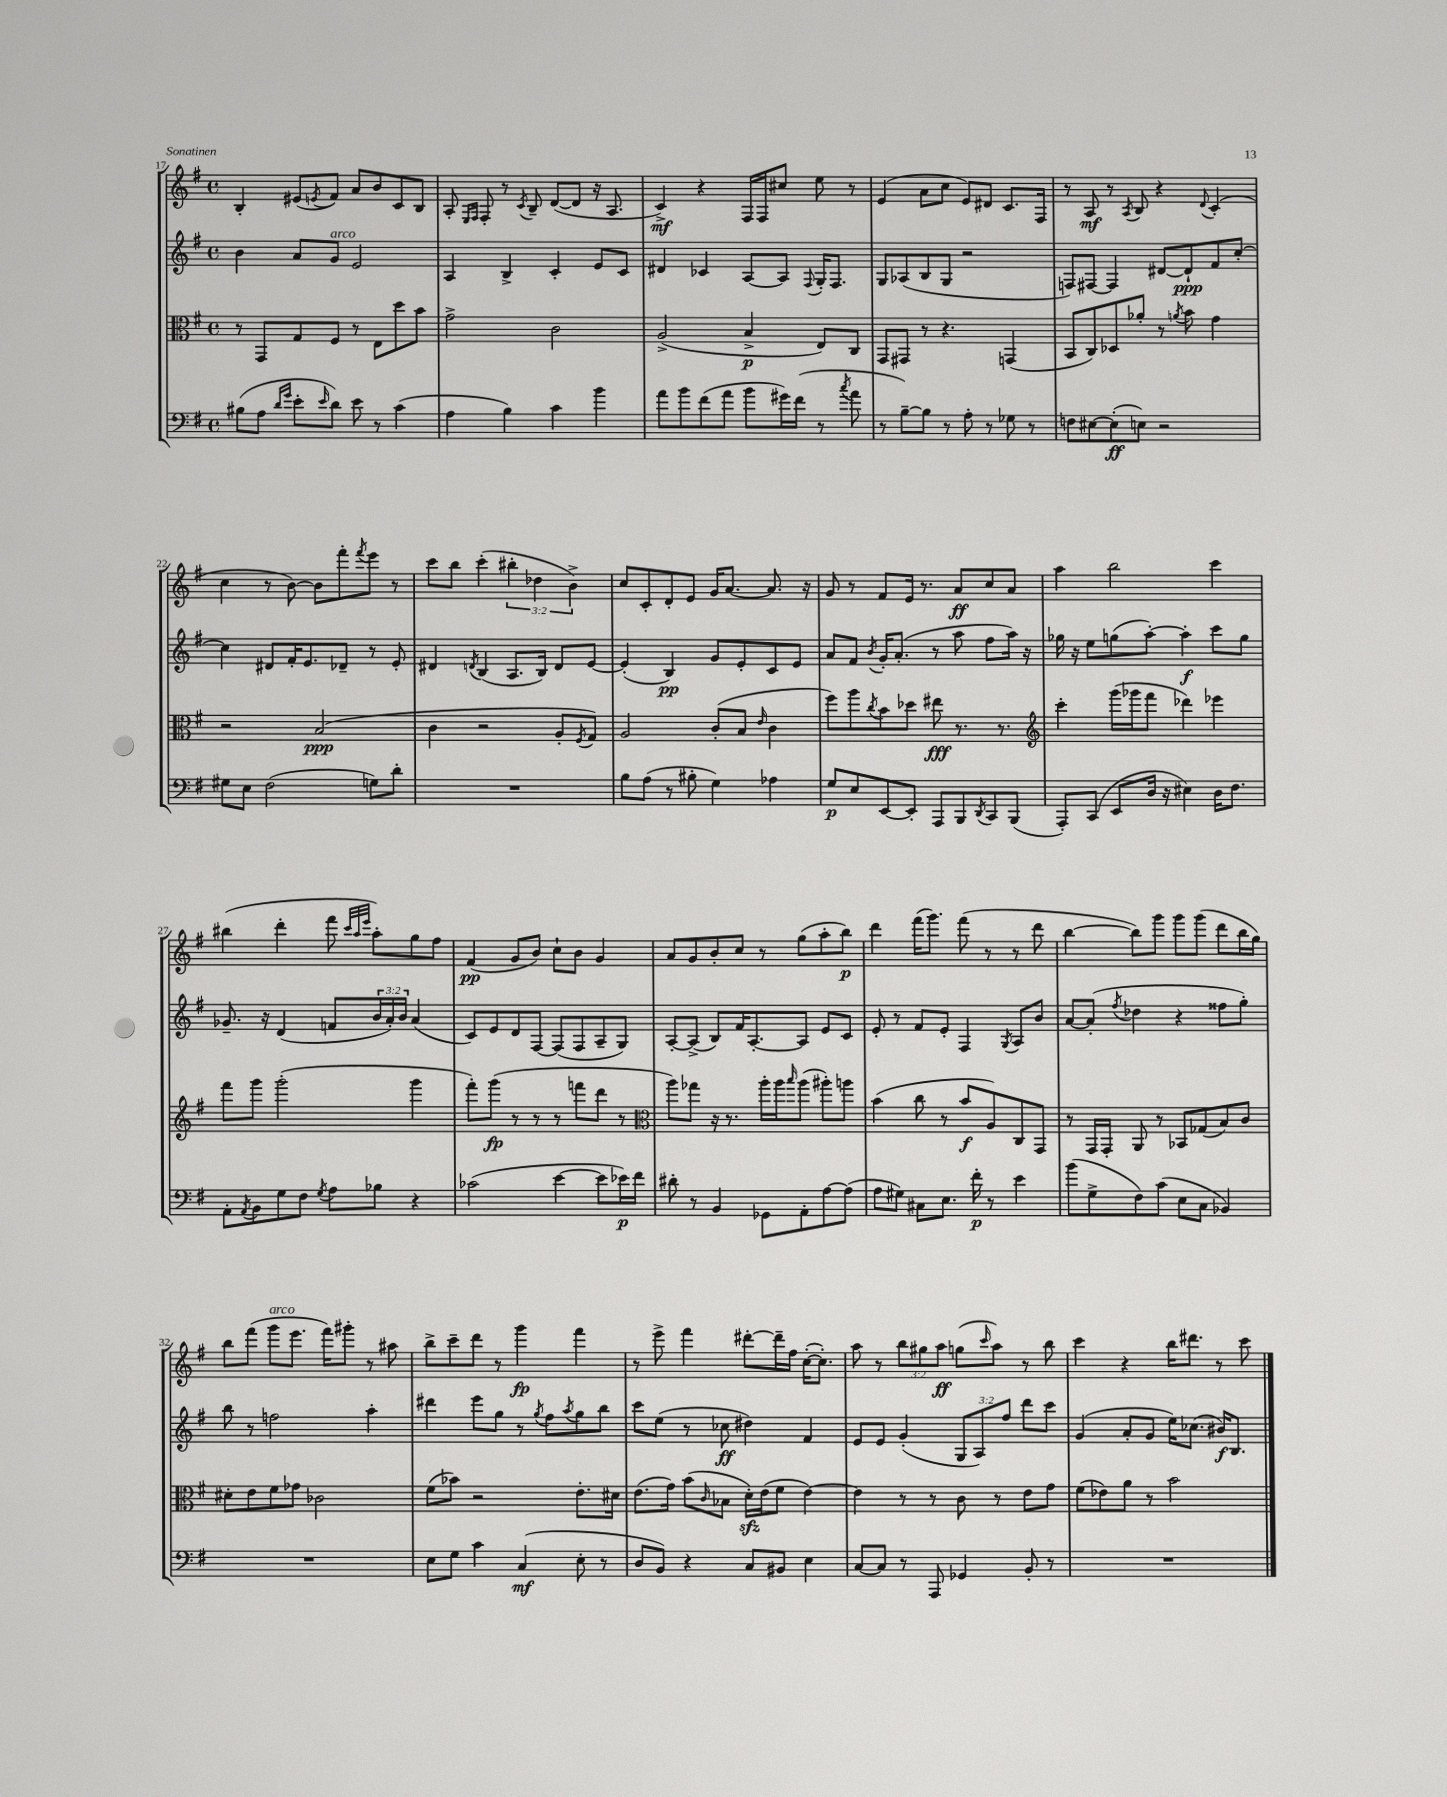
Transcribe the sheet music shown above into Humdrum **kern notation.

**kern	**dynam	**kern	**dynam	**kern	**dynam	**kern	**dynam
*part4	*part4	*part3	*part3	*part2	*part2	*part1	*part1
*staff4	*staff4	*staff3	*staff3	*staff2	*staff2	*staff1	*staff1
*clefF4	*	*clefC3	*	*clefG2	*	*clefG2	*
*k[f#]	*	*k[f#]	*	*k[f#]	*	*k[f#]	*
*M4/4	*	*M4/4	*	*M4/4	*	*M4/4	*
*met(c)	*	*met(c)	*	*met(c)	*	*met(c)	*
=17	=17	=17	=17	=17	=17	=17	=17
(8B#X\L	.	8r	.	4b\	.	4B'/	.
8A\J	.	8GG/L	.	.	.	.	.
16qqd/LL	.	.	.	.	.	.	.
16qqg/JJ	.	.	.	.	.	.	.
8e'\L	.	8G/	.	8a/L	.	(8e#X/L	.
16qqe/	.	.	.	.	.	8qen/	.
!	!	!	!	!LO:TX:a:i:t=arco	!	!	!
8d\J)	.	8F#/J	.	8g/J	.	8f#/J)	.
8e\	.	8r	.	2e/	.	8a/L	.
8r	.	8E\L	.	.	.	8b/	.
(4c\	.	8dd\	.	.	.	8c/	.
.	.	8b\J	.	.	.	8B/J	.
=18	=18	=18	=18	=18	=18	=18	=18
4A\	.	2g^\	.	4A/	.	8A'/	.
.	.	.	.	.	.	16qqE/LL	.
.	.	.	.	.	.	16qqF#/JJ	.
.	.	.	.	.	.	8F#'/	.
4B\)	.	.	.	4B^/	.	8r	.
.	.	.	.	.	.	8qc/	.
.	.	.	.	.	.	8B~/	.
4c\	.	2c\	.	4c'/	.	([8d/L	.
.	.	.	.	.	.	8d/J]	.
4b\	.	.	.	8e/L	.	16r	.
.	.	.	.	.	.	8.A/	.
.	.	.	.	8c/J	.	.	.
=19	=19	=19	=19	=19	=19	=19	=19
8a\L	.	(2A^/	.	4d#X/	.	4c^/)	mf
8b\	.	.	.	.	.	.	.
(8f#\	.	.	.	4c-X/	.	4r	.
8a\J	.	.	.	.	.	.	.
8b\L	.	4B^/	p	[8A/L	.	16F#/LL	.
.	.	.	.	.	.	16F#/J	.
16g#X\L)	.	.	.	8A/J]	.	8cc#X/J	.
(16f#\JJ	.	.	.	.	.	.	.
.	.	.	.	8qqF#/	.	.	.
8r	.	8E/L)	.	16G'/KL	.	8ee\	.
.	.	.	.	8.F#/J	.	.	.
8qcc/	.	.	.	.	.	.	.
8a\	.	8C/J	.	.	.	8r	.
=20	=20	=20	=20	=20	=20	=20	=20
8r	.	8GG/L	.	8G/L	.	(4e/	.
[8B~\L)	.	8GG#X/J	.	(8A-X/	.	.	.
8B\J]	.	8r	.	8B/	.	8a\L	.
8r	.	4.r	.	8G/J	.	8cc\J	.
8A'\	.	.	.	2r	.	8e/L)	.
8r	.	.	.	.	.	8d#X/J	.
8G-X\	.	(4GGn/	.	.	.	8.c/L	.
8r	.	.	.	.	.	.	.
.	.	.	.	.	.	16F#/Jk	.
=21	=21	=21	=21	=21	=21	=21	=21
8Fn\L	.	8BB/L	.	8Fn/L)	.	8r	.
[8E#X\	.	8C/)	.	[8F#X/J	.	8A/	mf
(8E#'\]	ff	8D-X/	.	4F#/]	.	8r	.
.	.	.	.	.	.	8qA/	.
8En\J)	.	8a-X'/J	.	.	.	8B/	.
2r	.	8r	.	[8d#X/L	.	4r	.
.	.	8qan/	.	.	.	.	.
.	.	8b\	.	8d#`/]	ppp	.	.
.	.	.	.	.	.	8qqd/	.
.	.	4g\	.	8f#/	.	(4c'/	.
.	.	.	.	[8cc'/J	.	.	.
!!LO:LB:g=z
=22	=22	=22	=22	=22	=22	=22	=22
8G#X\L	.	2r	.	4cc\]	.	4cc\	.
8E\J	.	.	.	.	.	.	.
(2F#\	.	.	.	8d#X/L	.	8r	.
.	.	.	.	16f#'/K	.	[8b\)	.
.	.	.	.	8.e/	.	.	.
.	.	(2B/	ppp	.	.	8b\L]	.
.	.	.	.	8d-X~/J	.	8fff#'\	.
.	.	.	.	.	.	8qfff#/	.
8Gn\L)	.	.	.	8r	.	8eee\J	.
8d'\J	.	.	.	8e'/	.	8r	.
=23	=23	=23	=23	=23	=23	=23	=23
1r	.	4c\	.	4d#X/	.	8ccc\L	.
.	.	.	.	.	.	8bb\J	.
.	.	.	.	8qdn/	.	.	.
.	.	2r	.	(4B/	.	(4ccc'\	.
.	.	.	.	8.A/L	.	6bb#X'\	.
.	.	.	.	.	.	6dd-X\	.
.	.	.	.	16B/Jk)	.	.	.
.	.	8A'/L	.	8d/L	.	.	.
.	.	.	.	.	.	6b^\)	.
.	.	8qF#/	.	.	.	.	.
.	.	8G/J)	.	[8e/J	.	.	.
=24	=24	=24	=24	=24	=24	=24	=24
8B\L	.	2A/	.	(4e'/]	.	8cc/L	.
(8A\J	.	.	.	.	.	8c'/	.
8r	.	.	.	4B/)	pp	8d'/	.
8B#X'\	.	.	.	.	.	8e/J	.
4G\)	.	(8c'/L	.	8g/L	.	16g/KL	.
.	.	.	.	.	.	[8.a/J	.
.	.	8B/J	.	8e'/	.	.	.
.	.	16qqe/	.	.	.	.	.
4A-X\	.	4c\	.	8c/	.	8.a/]	.
.	.	.	.	8e/J	.	.	.
.	.	.	.	.	.	16r	.
=25	=25	=25	=25	=25	=25	=25	=25
8G/L	p	8ff#\L)	.	8a/L	.	8g/	.
8E/	.	8aa\	.	8f#/J	.	8r	.
.	.	8qcc/	.	8qb/	.	.	.
[8EE/	.	8b\	.	16g'/KL	.	8f#/L	.
.	.	.	.	(8.a'/J	.	.	.
8EE'/J]	.	8dd-X\J	.	.	.	16e/Jk	.
.	.	.	.	.	.	8.r	.
8AAA/L	.	8ee#X\	fff	8r	.	.	.
8BBB/	.	8.r	.	8aa\	.	8a/L	ff
8qDD/	.	.	.	.	.	.	.
8CC/	.	.	.	8ff#\L	.	8cc/	.
.	.	8.r	.	.	.	.	.
(8BBB/J	.	.	.	16aa\Jk)	.	8a/J	.
.	.	.	.	16r	.	.	.
=26	=26	=26	=26	=26	=26	=26	=26
*	*	*clefG2	*	*	*	*	*
8AAA'/L)	.	4ccc'\	.	16gg-X\	.	4aa\	.
.	.	.	.	16r	.	.	.
(8CC/J	.	.	.	8ee\L	.	.	.
8EE/L	.	(16ggg\LL	.	(8ggn\	.	2bb\	.
.	.	16ggg-X\J	.	.	.	.	.
16D/Jk	.	8fff#\J	.	[8aa'\J)	.	.	.
16r	.	.	.	.	.	.	.
4E#X\)	.	4ddd-X\)	.	4aa'\]	f	.	.
16D\KL	.	4eee-X\	.	8ccc\L	.	4ccc\	.
8.F#\J	.	.	.	.	.	.	.
.	.	.	.	8gg\J	.	.	.
!!LO:LB:g=z
=27	=27	=27	=27	=27	=27	=27	=27
8AA'\L	.	8fff#\L	.	8.g-X~/	.	(4bb#X\	.
8qAA/	.	.	.	.	.	.	.
8BB\	.	8ggg\J	.	.	.	.	.
.	.	.	.	16r	.	.	.
8G\	.	(2ggg'\	.	(4d/	.	4ddd'\	.
8F#\J	.	.	.	.	.	.	.
8qG/	.	.	.	.	.	.	.
8A\L	.	.	.	8fn/L	.	8fff#\	.
.	.	.	.	.	.	32qqccc/LLL	.
.	.	.	.	.	.	32qqaa/	.
.	.	.	.	.	.	32qqeee/JJJ	.
8B-X\J	.	.	.	24b/L	.	8aa'\L)	.
.	.	.	.	24a'/)	.	.	.
.	.	.	.	24b/JJ	.	.	.
4r	.	4ggg\	.	(4a/	.	8gg\	.
.	.	.	.	.	.	8ff#\J	.
=28	=28	=28	=28	=28	=28	=28	=28
(2c-X\	.	8fff#'\L)	.	8c/L)	.	(4f#/	pp
.	.	(8ggg\J	fp	8e/	.	.	.
.	.	8r	.	8d/	.	8g/L	.
.	.	8r	.	[8F#/J	.	8b/J)	.
[4e\	.	8r	.	(8F#/L]	.	8cc`\L	.
.	.	8fffn\L	.	8F#/	.	8b\J	.
8e\L]	.	8ddd\J	.	8A~/	.	4g/	.
16e-X\L)	p	8r	.	8G/J)	.	.	.
16f#\JJ	.	.	.	.	.	.	.
=29	=29	=29	=29	=29	=29	=29	=29
*	*	*clefC3	*	*	*	*	*
8d#X'\	.	8aa\L)	.	[8A'/L	.	8a/L	.
8r	.	8gg-X\J	.	(8A^/J]	.	8g/	.
4BB/	.	16r	.	8B/L)	.	8b'/	.
.	.	8.r	.	.	.	.	.
.	.	.	.	16f#/K	.	8cc/J	.
.	.	.	.	[8.A'/	.	.	.
8GG-X\L	.	16aa'\LL	.	.	.	8r	.
.	.	16aa\J	.	.	.	.	.
.	.	16qqbb/	.	.	.	.	.
8AA'\	.	(8aa\J	.	8A/J]	.	(8gg\L	.
[8A\	.	8aa#X'\L)	.	8e/L	.	8aa'\	.
(8A\J]	.	8aan\J	.	8c/J	.	8bb\J)	p
=30	=30	=30	=30	=30	=30	=30	=30
8A\L	.	(4b\	.	8e'/	.	4ddd\	.
8G#X\J)	.	.	.	8r	.	.	.
8C#X\L	.	8cc\	.	8f#/L	.	(16fff#\KL	.
.	.	.	.	.	.	8.ggg\J)	.
8.E\J	.	8r	.	8e'/J	.	.	.
.	.	8b/L	f	4F#/	.	(8fff#\	.
16f#'\	p	.	.	.	.	.	.
8r	.	8A/)	.	.	.	8r	.
.	.	.	.	8qG/	.	.	.
4e\	.	8C/	.	8A/L	.	8r	.
.	.	8GG/J	.	8b/J	.	8ddd\	.
=31	=31	=31	=31	=31	=31	=31	=31
(8b\L	.	8r	.	[8a/L	.	[4bb\	.
8G^\	.	16GG/LL	.	(8a'/J]	.	.	.
.	.	16GG'/JJ	.	.	.	.	.
.	.	.	.	8qff#/	.	.	.
8F#\)	.	8AA/	.	4dd-X\	.	8bb\L])	.
(8c\J	.	8r	.	.	.	8ggg\J	.
8E\L	.	8BB-X/L	.	4r	.	8ggg\L	.
8C\J	.	(8G-X/	.	.	.	(8ggg\J	.
4BB-X/)	.	8B/)	.	8ff##X\L	.	8ddd\L	.
.	.	8c/J	.	8gg'\J)	.	16bb\L	.
.	.	.	.	.	.	16gg\JJ)	.
!!LO:LB:g=z
=32	=32	=32	=32	=32	=32	=32	=32
1r	.	8d#X'\L	.	8bb\	.	8bb\L	.
.	.	8e\	.	8r	.	(8fff#\J	.
!	!	!	!	!	!	!LO:TX:a:i:t=arco	!
.	.	8f#\	.	2ffn\	.	8ggg\L	.
.	.	8g-X\J	.	.	.	8.eee\J	.
.	.	2c-X\	.	.	.	.	.
.	.	.	.	.	.	16fff#\KL)	.
.	.	.	.	.	.	8ggg#X'\J	.
.	.	.	.	4aa'\	.	8r	.
.	.	.	.	.	.	8aa#X\	.
=33	=33	=33	=33	=33	=33	=33	=33
8E\L	.	(8f#\L	.	4ddd#X\	.	8bb^\L	.
8G\J	.	8b-X\J)	.	.	.	8ccc~\	.
4c\	.	2r	.	8eee\L	.	8ddd\J	.
.	.	.	.	8gg\J	.	8r	.
(4C/	mf	.	.	8r	.	4ggg\	fp
.	.	.	.	8qgg/	.	.	.
.	.	.	.	8ff#\L	.	.	.
.	.	.	.	8qaa/	.	.	.
8E'\	.	8.e'\L	.	8gg\	.	4fff#\	.
8r	.	.	.	8bb\J	.	.	.
.	.	16d#X\Jk	.	.	.	.	.
=34	=34	=34	=34	=34	=34	=34	=34
8D/L	.	(8.e\L	.	8ccc\L	.	8r	.
8BB/J)	.	.	.	(8ee\J	.	8eee^\	.
.	.	16g\Jk)	.	.	.	.	.
4r	.	(8b\L	.	8r	.	4fff#\	.
.	.	16qqc/	.	.	.	.	.
.	.	8B-X\J	.	8cc-X\	ff	.	.
8C/L	.	16dzz'\LL)	.	4dd#X\)	.	[8ddd#X'\L	.
.	.	(16e\J	.	.	.	.	.
8BB#X/J	.	8f#\J	.	.	.	16ddd#~\L]	.
.	.	.	.	.	.	16ff#\JJ	.
4E\	.	[4e\)	.	4f#/	.	([16cc'\KL	.
.	.	.	.	.	.	8.cc'\J])	.
=35	=35	=35	=35	=35	=35	=35	=35
[8C/L	.	4e\]	.	8e/L	.	8aa\	.
8C/J]	.	.	.	8e/J	.	8r	.
8r	.	8r	.	(4g'/	.	12bb\L	.
.	.	.	.	.	.	12gg#X\	.
8AAA/	.	8r	.	.	.	.	.
.	.	.	.	.	.	12aa\J	ff
4GG-X/	.	8c\	.	12G/L	.	(8ggn\L	.
.	.	.	.	12A/)	.	.	.
.	.	.	.	.	.	16qqccc/	.
.	.	8r	.	.	.	8aa\J)	.
.	.	.	.	12ff#/J	.	.	.
8BB'/	.	8e\L	.	8ddd\L	.	8r	.
8r	.	8g\J	.	8ccc\J	.	8bb\	.
=36	=36	=36	=36	=36	=36	=36	=36
1r	.	(8f#\L	.	(4g/	.	4ccc\	.
.	.	8e-X\)	.	.	.	.	.
.	.	8a\J	.	8a'/L	.	4r	.
.	.	8r	.	8g/J	.	.	.
.	.	2b\	.	16ee\KL)	.	16bb\KL	.
.	.	.	.	(8.cc-X\J	.	8.ddd#X\J	.
.	.	.	.	16b#X/KL)	f	8r	.
.	.	.	.	8.B/J	.	.	.
.	.	.	.	.	.	8ccc\	.
==	==	==	==	==	==	==	==
*-	*-	*-	*-	*-	*-	*-	*-
